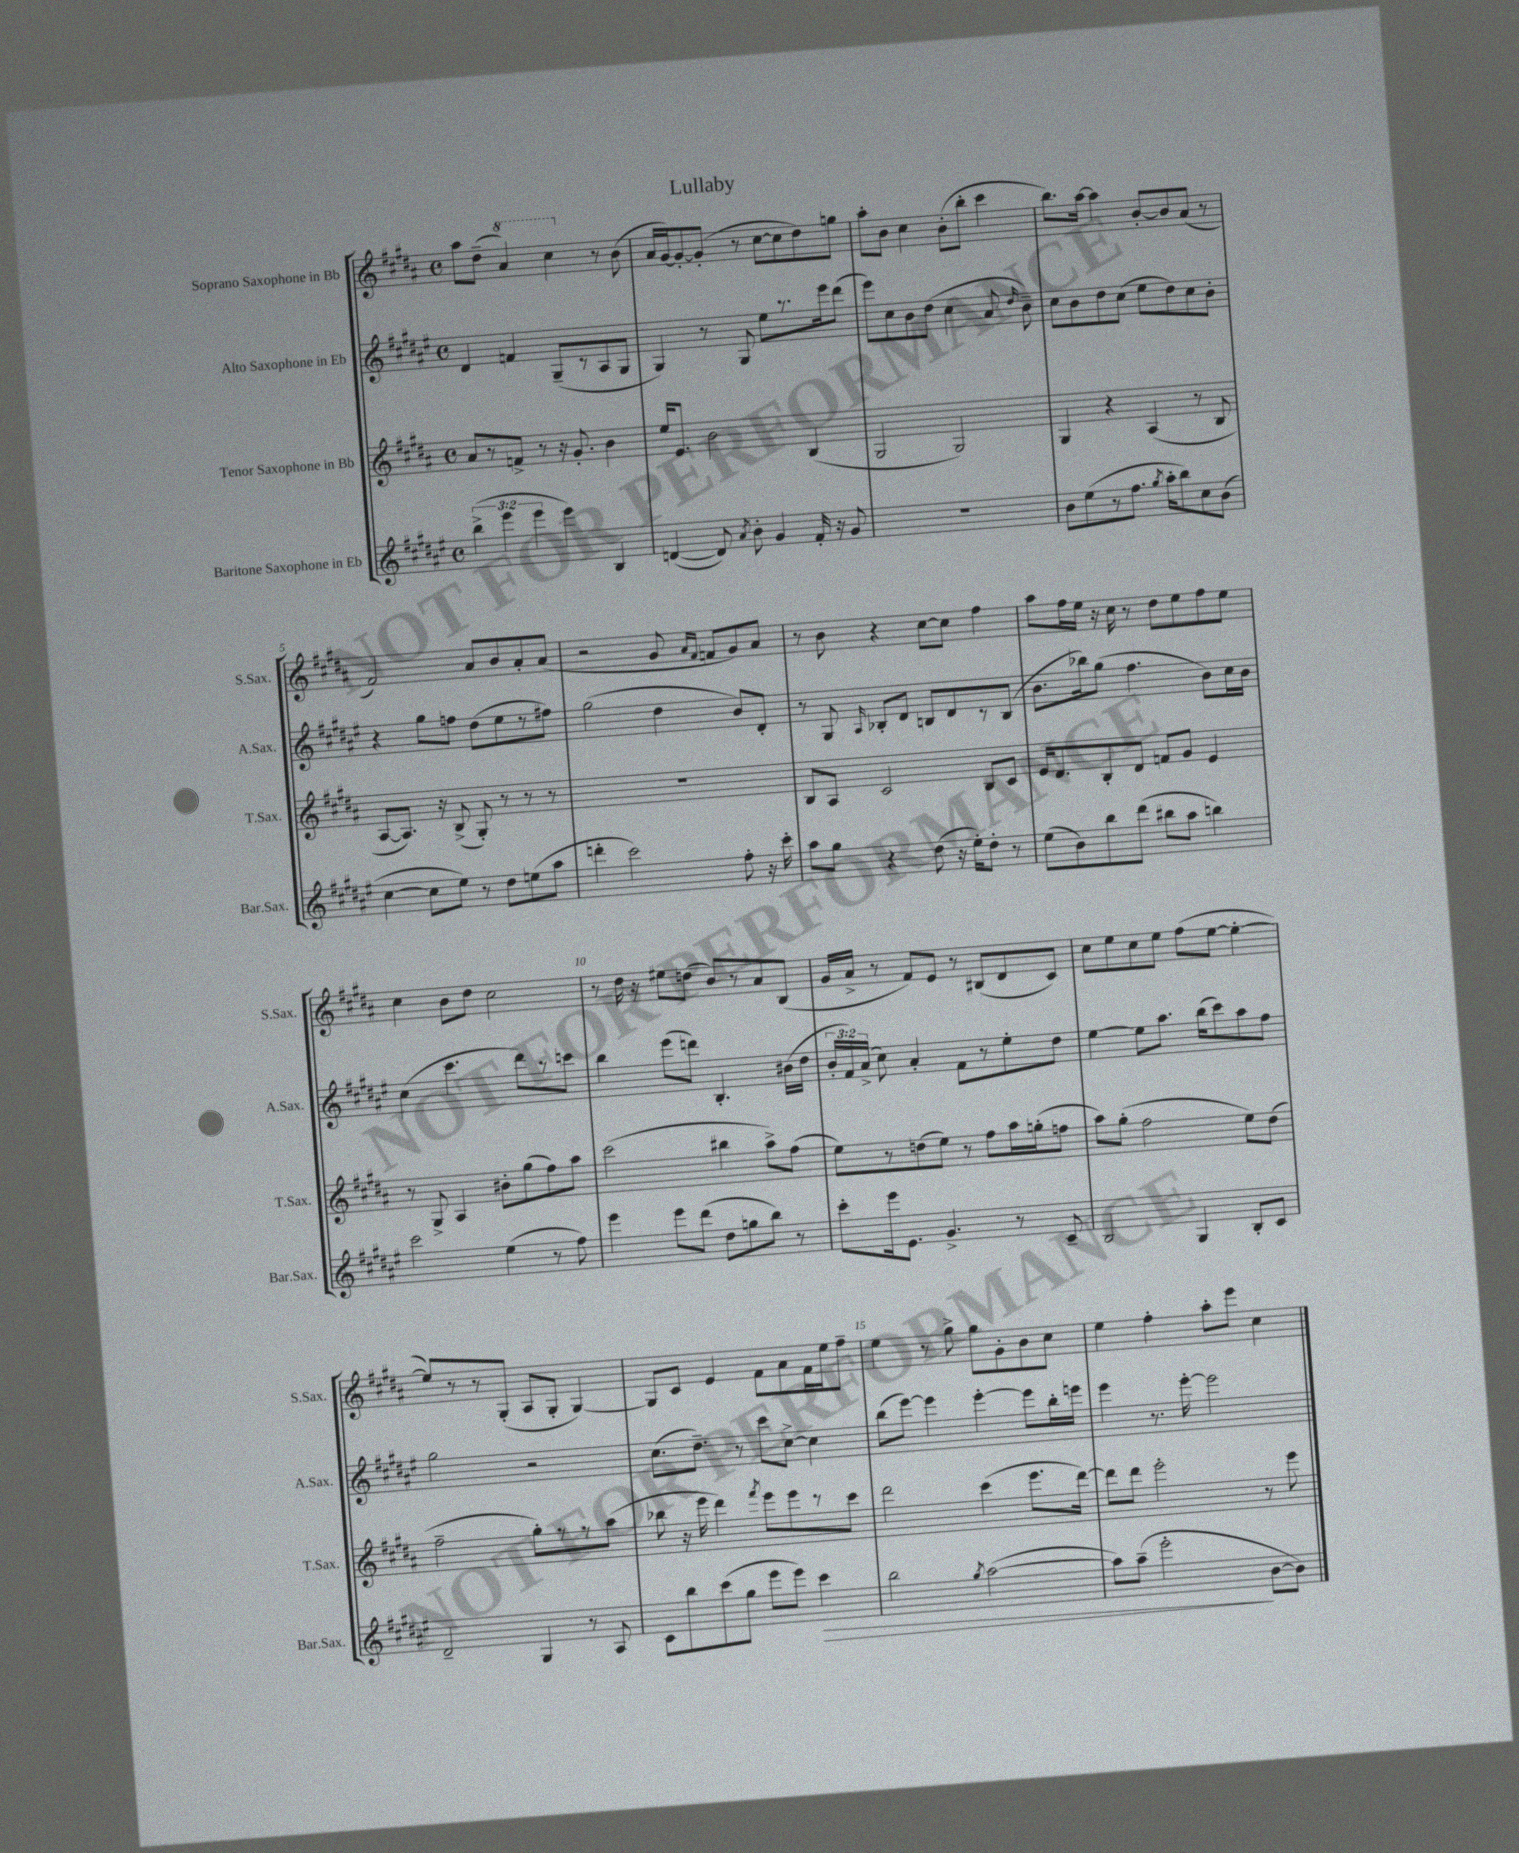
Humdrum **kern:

**kern	**kern	**kern	**kern
*staff4	*staff3	*staff2	*staff1
*clefG2	*clefG2	*clefG2	*clefG2
*k[f#c#g#d#a#e#]	*k[f#c#g#d#a#]	*k[f#c#g#d#a#e#]	*k[f#c#g#d#a#]
*M4/4	*M4/4	*M4/4	*M4/4
*met(c)	*met(c)	*met(c)	*met(c)
(6bb^	8a#	4d#	8aa#
.	8r	.	(8dd#~
6eee#	.	.	.
.	8f^	4f	4aa#)
6eee#	.	.	.
.	8r	.	.
4eee#)	16r	(8G#~	4ccc#
.	8.g#'	.	.
.	.	8r	.
4B	4b	8A#	8r
.	.	8G#	(8b
=	=	=	=
([4d	16ee	4G#)	16a#
.	8.e	.	[16g#)
.	.	.	8g#'_
8d])	2b	8r	(8g#']
8qa#	.	.	.
8b'	.	8G#	8r
4g#	.	8ee#	[8cc#
.	.	8.r	8cc#]
16f#'	(4B	.	8dd#)
16r	.	16eee#	.
8g#	.	(8ddd#	8gg
=	=	=	=
1r	2G#	8eee#)	8aa#'
.	.	8cc#	8b
.	.	8b	4cc#
.	.	(8dd#	.
.	2G#)	4cc#	(8b'
.	.	.	8bb'
.	.	8a#	4ccc#
.	.	16qqdd#	.
.	.	8b~)	.
=	=	=	=
8b	4G#	8cc#	8.bb)
(8ee#	.	8b	.
.	.	.	[16aa#
8r	4r	8dd#	4aa#]
8.ff#	.	(8cc#	.
.	(4A#	8ee#	[8b'
8qgg#	.	.	.
16aa#'	.	.	.
8bb)	.	8dd#)	8b]
8cc#	8r	8cc#	(8a#
(8b	8B	8b'	8r
=	=	=	=
[4cc#	[8A#	4r	2f#)
.	8.A#])	.	.
8cc#]	.	8gg#	.
.	16r	.	.
8ee#)	(8B^	8ff	.
8r	8G#')	(8dd#	8a#
8dd#	8r	8ee#	8b
(8ee	8r	8r	8a#'
8aa#	8r	8ff#)	(8a#
=	=	=	=
4ddd'	1r	(2gg#	2r
2ccc#)	.	.	.
.	.	4dd#	8g#
.	.	.	16qqa#
.	.	.	16qqf#
.	.	.	8f
8ff#'	.	8b)	8g#)
16r	.	8d#'	8a#
16ccc#'	.	.	.
=	=	=	=
8aa#	8B	8r	8r
8gg#	8A#	8G#	8b
.	.	16qqA#	.
4r	2c#	8B-'	4r
.	.	8d#	.
(8dd#	.	8B	[8cc#
16r	.	8d#	8cc#]
16ee#')	.	.	.
8dd#'	8B	8r	4ff#
8r	8c#	(8B	.
=	=	=	=
(8ee#	16e	8.b	8aa#
.	8.d#	.	.
8b)	.	.	16ff#
.	.	16bb-)	16ee
8bb	8B'	(8gg#	16r
.	.	.	16cc#
(8ddd#	8d#	4.ff#	8r
8bb#	8f	.	8dd#
8aa#	8g#	.	8ee
4bb)	4e	8b)	8ff#
.	.	16cc#	8ee
.	.	16b	.
=	=	=	=
2ccc#	8r	(4cc#	4cc#
.	8G#^	.	.
.	4A#	4.ccc#	8b
.	.	.	8dd#
(4ee#	8b#'	.	2cc#
.	(8gg#	8ddd#)	.
8r	8ff#)	8r	.
8ff#)	8aa#	8ccc	.
=	=	=	=
4eee#	(2ccc#	4bb	8r
.	.	.	16dd#
.	.	.	16r
8eee#	.	(8eee#	8ee#
(8ddd#	.	8ddd)	(8dd
8dd#	4bb#	4.B'	8b)
8gg	.	.	8r
8bb)	8aa#^)	.	8a#
8r	(8ff#	(16b#	(8B
.	.	16dd#	.
=	=	=	=
8ccc#'	8ee)	24b'	16g#
.	.	24f#)	.
.	.	.	16a#^
.	.	(24a#^	.
16eee#	8r	8cc#)	8r
8.e#	.	.	.
.	(8dd	4a#'	8f#)
4.g#^	8ee)	.	8e
.	8r	8f#	8r
.	8ff#	8r	(8B#
8r	16aa#	8ee#'	8d#
.	(16gg'	.	.
8c#~	8ff	8dd#	8c#)
=	=	=	=
2B	8aa#)	[4ee#	8cc#
.	(8gg#'	.	8ee
.	2ff#	8ee#]	8cc#
.	.	8.aa#	8ee
4G#	.	.	(8ff#
.	.	(16bb	.
.	.	8ccc#)	[8ee
8B'	8ee)	8aa#	4ee'_
8c#	(8dd#	8ff#	.
=	=	=	=
2d#~	2ff#~	2gg#	8ee])
.	.	.	8r
.	.	.	8r
.	.	.	(8G#'
4G#	8gg#')	2r	8A#
.	8r	.	8G#'
8r	8r	.	[4G#)
8A#	(8aa#	.	.
=	=	=	=
8c#	8bb-	(8.cc#	8G#]
8bb	16r	.	8c#
.	16eee	8.dd#~)	.
(8ccc#	4ddd#)	.	4e
8gg#	.	8r	.
.	8qfff#	.	.
8eee#	8eee	8ccc#	8f#
8eee#)	8eee	[8cc#^	8a#
4ccc#	8r	4cc#]	16f#
.	.	.	16ee
.	8ccc#	.	8ff#~
=	=	=	=
2bb	2ddd#	(8bb	4ee
.	.	[8eee#)	.
.	.	4eee#]	8r
.	.	.	8gg#^
8qgg#	.	.	.
([2aa#	(4ccc#	[4eee#'	8gg#
.	.	.	8g#'
.	8.eee	8eee#]	8b
.	.	16bb'	8cc#
.	[16ddd#)	16eee	.
=	=	=	=
8aa#])	8ddd#]	4eee#	4ee
(8aa#~	8ddd#	.	.
2eee#'	2eee'	8.r	4ff#'
.	.	[16eee#'	.
.	.	2eee#]	8aa#'
.	.	.	8eee
[8b	8r	.	4cc#
8b])	8eee	.	.
==	==	==	==
*-	*-	*-	*-
